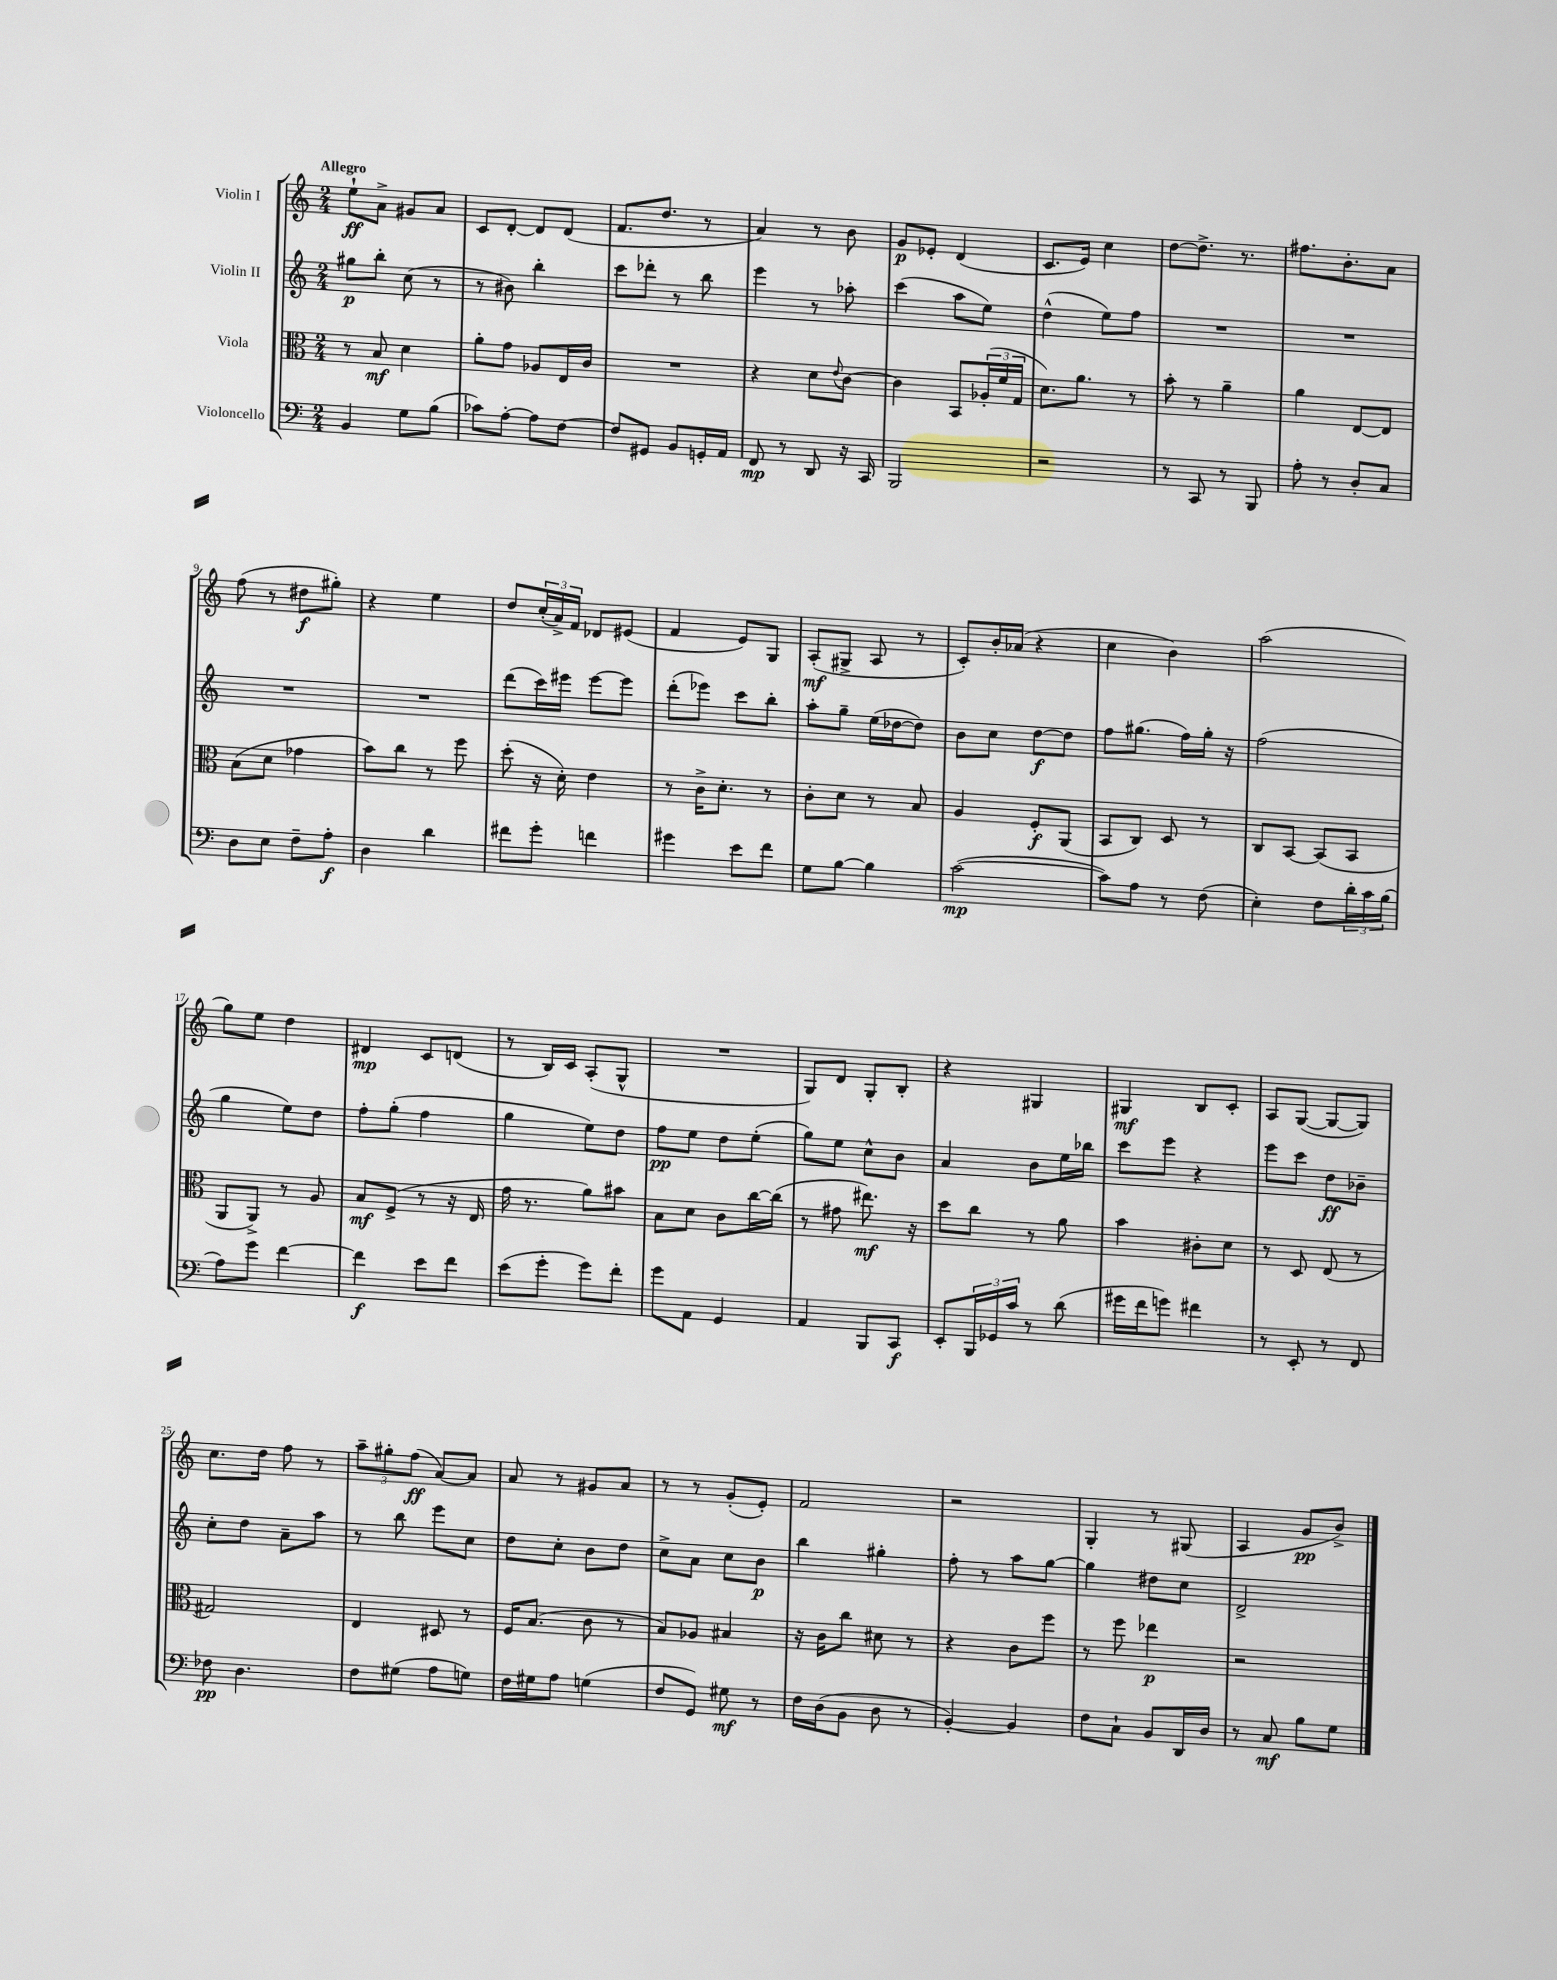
<<
\new StaffGroup <<
\new Staff = "s0" \with { instrumentName = "Violin I" } {
    \clef treble \key c \major \numericTimeSignature \time 2/4 \tempo "Allegro"
    e''8-!\ff a'8-> gis'8 a'8 |
    c'8 d'8~-. d'8 d'8( |
    f'8. d''8. r8 |
    a'4) r8 b'8 |
    g'8\p ees'8-. d'4( |
    c'8. e'16) c''4 |
    d''8~ d''8.-> r8. |
    fis''8. b'8.-. a'8 |
    f''8( r8 dis''8\f gis''8-.) |
    r4 e''4 |
    d''8 \tuplet 3/2 { c''16-.( a'16->) f'16 } des'8 eis'8( |
    f'4 e'8) g8 |
    a8-.\mf( gis8-> a8 r8 |
    c'8-.) b'16-. aes'16( r4 |
    c''4 b'4) |
    a''2( |
    g''8) e''8 d''4 |
    dis'4\mp c'8 d'8( |
    r8 b16) c'16 a8-.( g8-^ |
    R2 |
    g8) d'8 g8-. b8-. |
    r4 gis4 |
    gis4\mf b8 c'8-. |
    a8 g8~( g8~ g8) |
    c''8. d''16 f''8 r8 |
    \tuplet 3/2 { a''8-- gis''8-. f''8\ff( } a'8~) a'8 |
    a'8 r8 gis'8 a'8 |
    r8 r8 g'8-.( e'8-.) |
    f'2 |
    r2 |
    g4-. r8 gis8( |
    a4 g'8\pp b'8->) \bar "|." |
}
\new Staff = "s1" \with { instrumentName = "Violin II" } {
    \clef treble \key c \major \numericTimeSignature \time 2/4
    gis''8\p b''8-. c''8( r8 |
    r8 bis'8) b''4-. |
    c'''8 des'''8-. r8 b''8 |
    e'''4 r8 aes''8-. |
    c'''4( a''8 e''8) |
    d''4-^( e''8) f''8 |
    R2 |
    R2 |
    R2 |
    R2 |
    d'''8( c'''16) eis'''16 eis'''8~ eis'''8 |
    d'''8-.( ees'''8) c'''8 b''8-. |
    a''8-. g''8-- e''16( des''16~ des''8) |
    b'8 c''8 d''8~\f d''8 |
    f''8 gis''8.( f''16) gis''16-. r16 |
    f''2( |
    g''4 e''8) d''8 |
    f''8-. g''8-.( f''4 |
    g''4 e''8) d''8 |
    f''8\pp e''8 d''8 e''8-.( |
    g''8) e''8 c''8-^ b'8 |
    a'4 b'8 e''16 bes''16 |
    c'''8 e'''8 r4 |
    e'''8 c'''8 d''8\ff bes'8-- |
    c''8-. d''8 a'8-- a''8 |
    r8 b''8 e'''8 c''8 |
    d''8 c''8-. b'8 d''8 |
    c''8-> a'8 c''8 b'8\p |
    b''4 gis''4-. |
    f''8-. r8 a''8 g''8~ |
    g''4 dis''8 c''8 |
    d'2-> \bar "|." |
}
\new Staff = "s2" \with { instrumentName = "Viola" } {
    \clef alto \key c \major \numericTimeSignature \time 2/4
    r8 b8\mf d'4 |
    a'8-. g'8 aes8 e16 c'16 |
    R2 |
    r4 d'8 \appoggiatura { e'8 } c'8~ |
    c'4 b,8 \tuplet 3/2 { aes16-.( f'16 g16 } |
    d'8.) a'8. r8 |
    b'8-. r8 a'4-- |
    a'4 e8~ e8 |
    b8( d'8 ges'4 |
    b'8) c''8 r8 f''8 |
    d''8-.( r16 d'16-.) e'4 |
    r8 c'16-> d'8.-. r8 |
    c'8-. d'8 r8 b8 |
    a4 f8-.\f a,8( |
    b,8 c8) d8 r8 |
    c8 b,8~ b,8( b,8 |
    a,8 a,8->) r8 a8 |
    b8\mf f8->( r8 r16 e16 |
    g'16 r8. a'8) bis'8 |
    b8 d'8 c'8 c''16~ c''16( |
    r8 gis'8 eis''8.\mf) r16 |
    d''8 c''8 r8 a'8 |
    b'4 cis'8-. d'8 |
    r8 d8 e8( r8 |
    gis2) |
    e4 dis8 r8 |
    f16 b8.( c'8 r8 |
    b8) aes8 bis4 |
    r16 c'16 c''8 dis'8 r8 |
    r4 c'8 f''8 |
    r8 f''8 ees''4\p |
    r2 \bar "|." |
}
\new Staff = "s3" \with { instrumentName = "Violoncello" } {
    \clef bass \key c \major \numericTimeSignature \time 2/4
    b,4 g8 b8( |
    ces'8) a8~-. a8 f8~ |
    f8 gis,8 b,8 g,16-. a,16 |
    f,8\mp r8 d,8 r16 c,16 |
    b,,2 |
    r2 |
    r8 c,8 r8 b,,8 |
    a8-. r8 d8-. c8 |
    d8 e8 f8-- a8-.\f |
    d4 d'4 |
    fis'8 g'8-. f'4 |
    gis'4 e'8 f'8 |
    g8 b8~ b4 |
    c'2~\mp( |
    c'8) a8 r8 f8( |
    e4-.) f8 \tuplet 3/2 { d'16-. c'16 b16( } |
    a8) g'8 f'4~ |
    f'4\f e'8 f'8 |
    e'8( g'8-. g'8) f'8-. |
    g'8 a,8 g,4 |
    a,4 b,,8 c,8\f |
    e,8-. \tuplet 3/2 { b,,16 ges,16 c'16 } r8 d'8( |
    gis'16 f'16 g'8) fis'4 |
    r8 e,8-. r8 f,8 |
    fes8\pp d4. |
    f8 gis8( a8 g8) |
    f16 gis16 a8 g4( |
    f8 g,8) gis8\mf r8 |
    f16 d16( b,8 d8 r8 |
    b,4~-.) b,4 |
    f8 c8-! b,8 d,16 d16 |
    r8 c8\mf b8 g8 \bar "|." |
}
>>
>>
